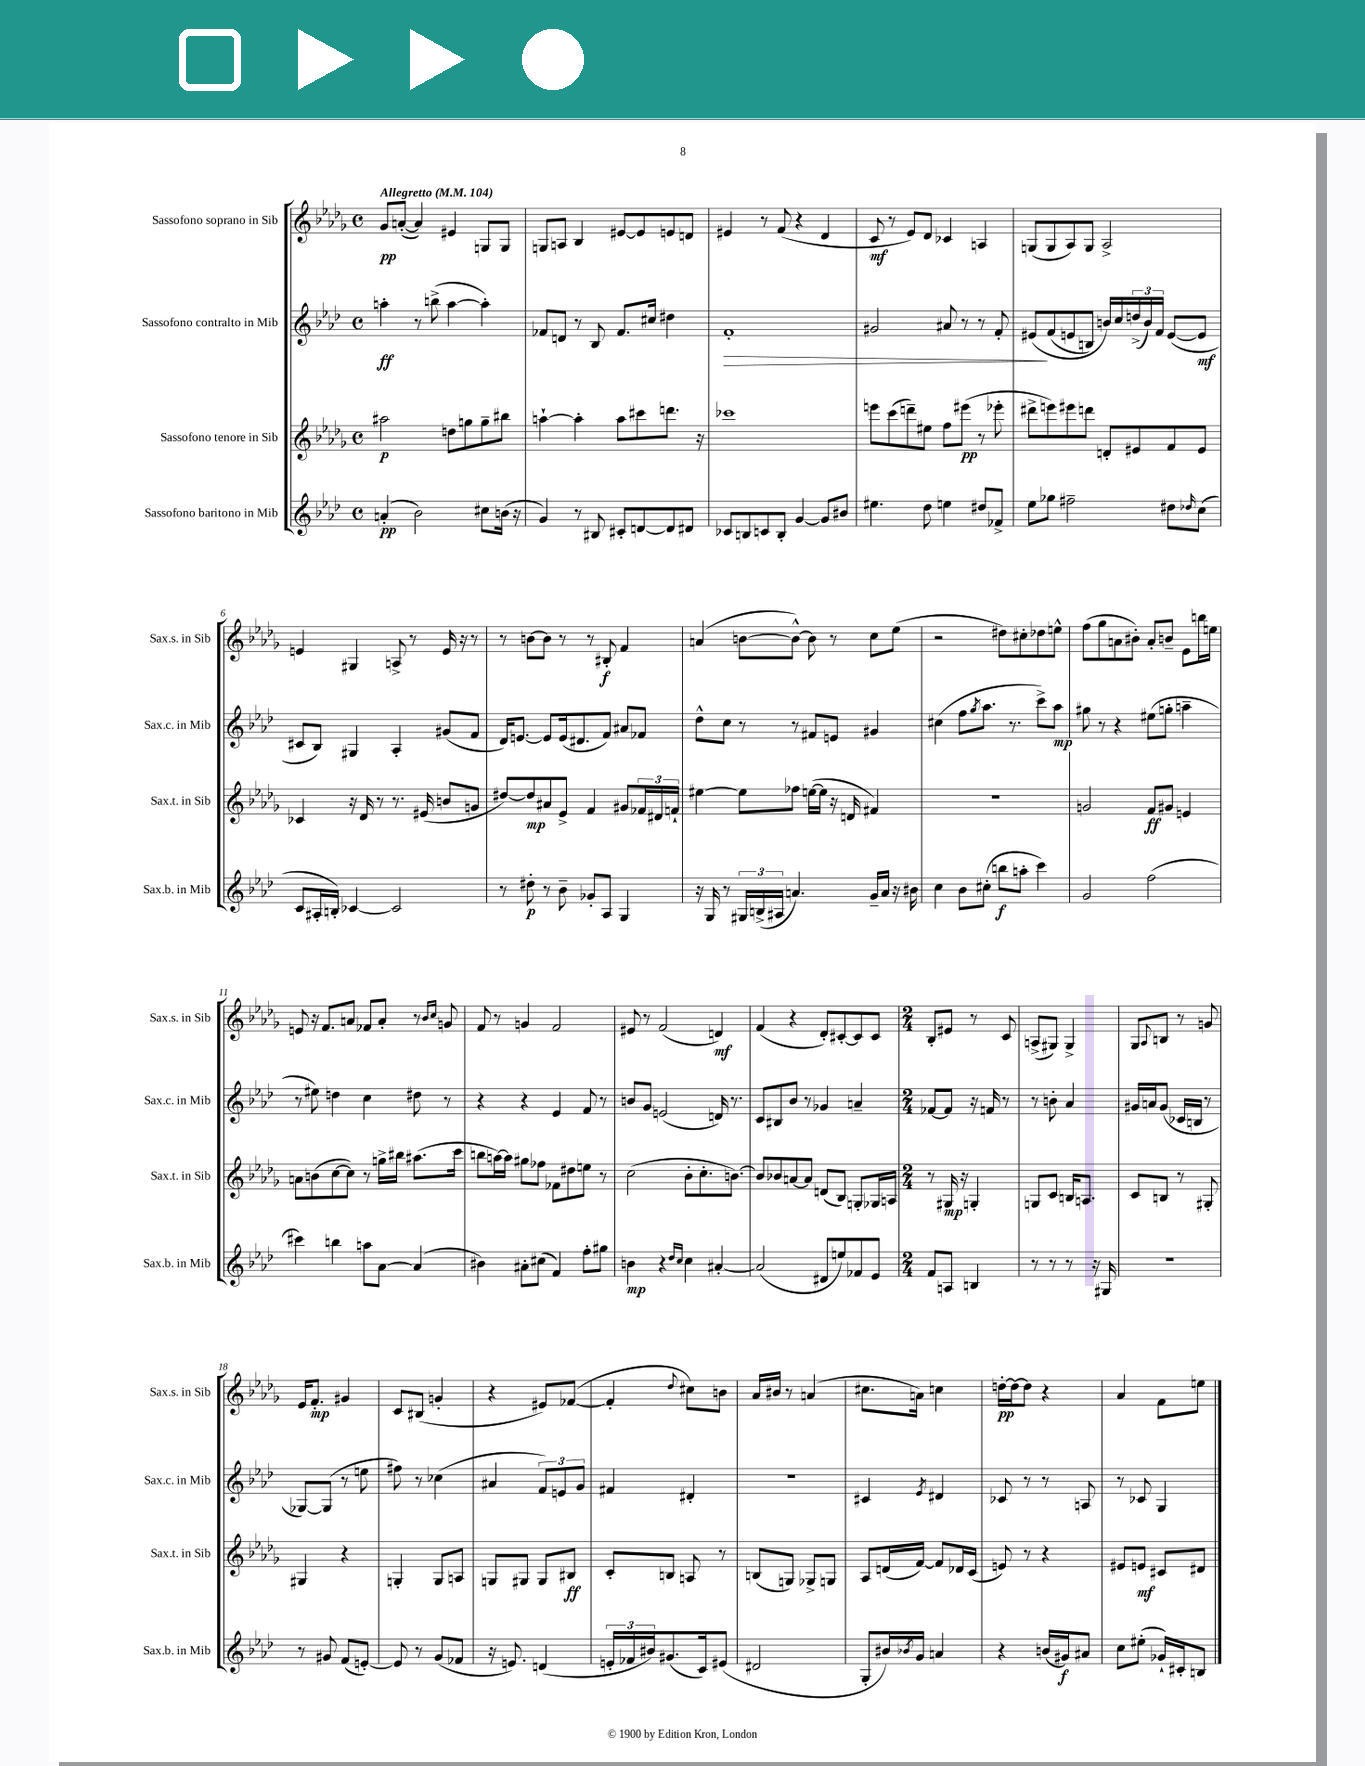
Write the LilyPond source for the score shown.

<<
\new StaffGroup <<
\new Staff = "s0" \with { instrumentName = "Sassofono soprano in Sib" shortInstrumentName = "Sax.s. in Sib" } {
    \clef treble \key des \major \defaultTimeSignature \time 4/4 \tempo "Allegretto" 4 = 104
    ges'8\pp a'8~-.( a'4) eis'4 g8 g8 |
    g8 a8 bes4 eis'8~ eis'8 e'8 d'8 |
    eis'4 r8 f'8( r4 des'4 |
    c'8\mf r8 ees'8) des'8 ces'4 a4 |
    g8( g8 aes8) g8 aes2-> |
    e'4 gis4 a8-> r8 e'16 r16 r8 |
    r8 b'8~ b'8 r8 r8 bis8-.\f f'4 |
    a'4( b'8~ b'8~-^) b'8 r8 c''8 ees''8( |
    r2 dis''8) cis''8-. des''8 e''8-^ |
    f''8( ges''8 a'8 bis'8-.) a'8-. b'8-- ees'8 b''16 e''16 |
    e'8 r16 f'8. a'8 fes'8 a'8-. r8 \grace { bes'16 c''16 } g'8 |
    f'8 r8 g'4 f'2 |
    eis'8 r8 f'2( d'4\mf) |
    f'4( r4 des'8-.) cis'8~-. cis'8 cis'8 |
    \numericTimeSignature \time 2/4 bes8-. eis'8 r8 c'8 |
    a8->( gis8) gis4-> |
    ges8 \appoggiatura { aes8 } b8 r8 g'8 |
    ees'16 f'8.-.\mp gis'4 |
    c'8 bis8( g'4-. |
    r4 eis'8) fes'8~( |
    fes'4-. \appoggiatura { des''8 } cis''8) b'8 |
    aes'16 bis'16 r8 a'4( |
    cis''8. a'16) c''4 |
    d''16~-.\pp d''16~ d''8 r4 |
    aes'4 f'8 e''8 \bar "|." |
}
\new Staff = "s1" \with { instrumentName = "Sassofono contralto in Mib" shortInstrumentName = "Sax.c. in Mib" } {
    \clef treble \key aes \major \defaultTimeSignature \time 4/4
    a''4-.\ff r8 b''8->( a''4~ a''4-.) |
    fes'8 d'8 r8 bes8 fes'8. cis''16 dis''4 |
    f'1-.\> |
    gis'2 ais'8 r8 r8 f'8-. |
    eis'8\!\( f'8( e'8 b8) b'16\) c''16 \tuplet 3/2 { d''16->( b'16) f'16 } e'8~( e'8\mf |
    cis'8 bes8) gis4 aes4-. gis'8( f'8 |
    des'16) e'8.~ e'8 e'16( dis'8. f'8) ais'8 fes'8 |
    des''8-^ c''8 r8 r8 fis'8 e'8 gis'4 |
    cis''4( f''8 \acciaccatura { g''8 } aes''8. r8. c'''8->) aes''8\mp |
    gis''8 r8 r4 eis''8( g''8-. a''4-- |
    r8 eis''8) d''4 c''4 dis''8 r8 |
    r4 r4 ees'4 f'8 r8 |
    b'8 g'8 e'2( d'16) r8. |
    c'8 bis8 bes'8 r8 ges'4 a'4-- |
    \numericTimeSignature \time 2/4 fes'8~ fes'8 r16 f'16 r8 |
    r8 b'8-. aes'4 |
    gis'16 a'16 gis'8( ces'16 b16 r8 |
    ges8~) ges8( r8 e''8 |
    fis''8) r8 ces''4( |
    ais'4 \tuplet 3/2 { f'8) e'8 g'8 } |
    fis'4 dis'4-. |
    R2 |
    cis'4 \acciaccatura { ees'8 } dis'4 |
    ces'8 r8 r8 a8 |
    r8 ces'8 g4 \bar "|." |
}
\new Staff = "s2" \with { instrumentName = "Sassofono tenore in Sib" shortInstrumentName = "Sax.t. in Sib" } {
    \clef treble \key des \major \defaultTimeSignature \time 4/4
    ais''2\p d''8 g''8 g''8-- bis''8 |
    a''4~-! a''4-. a''8 cis'''8 d'''8. r16 |
    ces'''1 |
    e'''8 c'''8( d'''8--) eis''8 f''8 eis'''8\pp( r8 ees'''8-. |
    dis'''8-> e'''8) eis'''8 d'''8 d'8-. eis'8 f'8 eis'8 |
    ces'4 r16 des'16 r8 r8. eis'16( b'8 g'8 |
    dis''8~) dis''8\mp ais'8 ees'8-> f'4 gis'8 \tuplet 3/2 { fes'16 dis'16 f'16-! } |
    eis''4~ eis''8 fes''8 e''16~( e''16 r16 d'16 fis'4) |
    R1 |
    g'2 f'8\ff gis'8 e'4 |
    a'8 b'8( c''8~ c''8) r8 g''16-> bis''16 ais''8.( c'''16 |
    b''8 a''16~) a''16 gis''8 fes''8 fes'8 dis''8 e''8 r8 |
    c''2( bes'8-. c''8.-. b'8.~) |
    b'8 bes'8 a'8~ a'8 d'8( bes8) g8-. ges16 a16 |
    \numericTimeSignature \time 2/4 r8 gis16\mp r16 g4-. |
    g8 c'8 b16 a8. |
    c'8 b8 r8 gis8-. |
    gis4 r4 |
    g4-. g8 a8 |
    g8 gis8 gis8 bis8\ff |
    c'8-. b8 a8 r8 |
    b8( g8) ges8-> g8 |
    aes8 d'16( f'16~) f'8 des'16 c'16( |
    e'8) r8 r4 |
    eis'8 e'8\mf cis'8 dis'8 \bar "|." |
}
\new Staff = "s3" \with { instrumentName = "Sassofono baritono in Mib" shortInstrumentName = "Sax.b. in Mib" } {
    \clef treble \key aes \major \defaultTimeSignature \time 4/4
    a'4-.\pp( bes'2) cis''8 b'16( r16 |
    g'4) r8 bis8 cis'8-. d'8~ d'8 dis'8 |
    ces'8 b8 c'8 b8-. g'4~ g'8 bis'8 |
    eis''4. des''8 e''4 dis''8 fes'8-> |
    ees''8 ges''8 fis''2-- dis''8 \grace { des''16 } c''8( |
    c'8 ais16-. b16-.) ces'4~ ces'2 |
    r8 dis''8-.\p r8 bes'8-- ges'8-. aes8 g4 |
    r16 g16 r8 \tuplet 3/2 { gis16 b16->( ais16 } a'4.) g'16-- a'16 r16 bis'16 |
    c''4 bes'8 cis''8-.( b''8\f a''8-. c'''4) |
    g'2 f''2( |
    cis'''4) b''4 a''8 aes'8~ aes'4( |
    bis'4) ais'8-. cis''8( f'4) f''8-. gis''8 |
    b'4\mp r4 \grace { des''16 c''16 } c''4 ais'4~-. |
    ais'2( dis'8 e''8) fes'8 ees'8 |
    \numericTimeSignature \time 2/4 f'8 a8 b4 |
    r8 r8 r8 r16 gis16 |
    r2 |
    r8 gis'8 f'8( e'8~-.) |
    e'8 r8 g'8( fes'8 |
    r16 e'8.) d'4( |
    \tuplet 3/2 { e'16-. fes'16 bis'16) } gis'8.( c'16) eis'8( |
    dis'2 |
    g8-. bis'16) \acciaccatura { bes'8 } g'16 a'4 |
    r4 b'16( gis'16\f) ais'8 |
    c''8 eis''8-.( ges'16-!) cis'16-. b8 \bar "|." |
}
>>
>>
